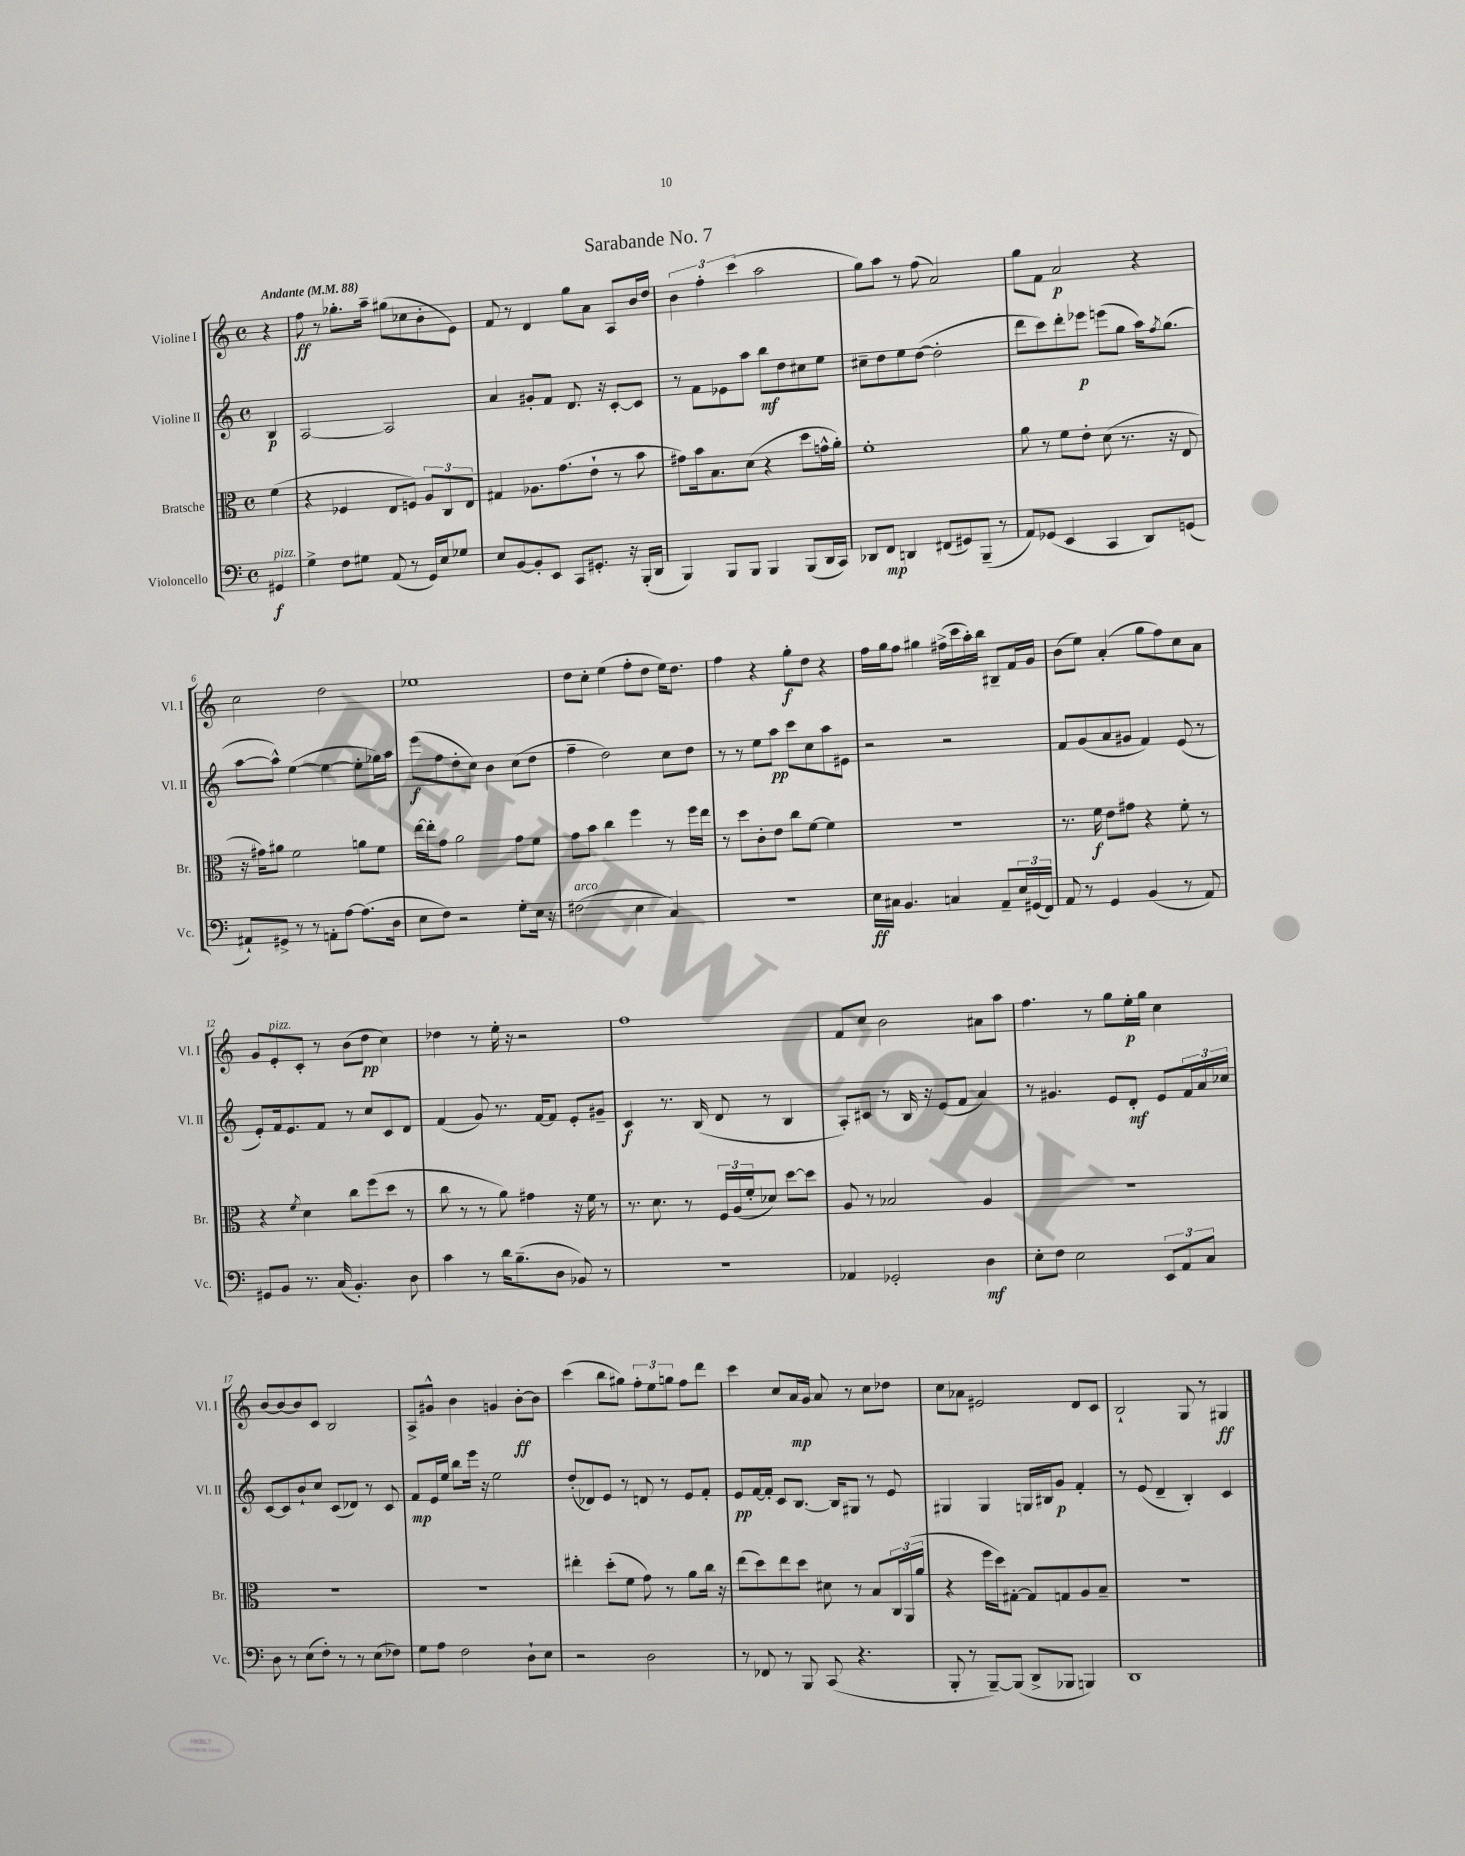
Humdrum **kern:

**kern	**dynam	**kern	**dynam	**kern	**dynam	**kern	**dynam
*part4	*part4	*part3	*part3	*part2	*part2	*part1	*part1
*staff4	*staff4	*staff3	*staff3	*staff2	*staff2	*staff1	*staff1
*I"Violoncello	*	*I"Bratsche	*	*I"Violine II	*	*I"Violine I	*
*I'Vc.	*	*I'Br.	*	*I'Vl. II	*	*I'Vl. I	*
*clefF4	*	*clefC3	*	*clefG2	*	*clefG2	*
*k[]	*	*k[]	*	*k[]	*	*k[]	*
*M4/4	*	*M4/4	*	*M4/4	*	*M4/4	*
*met(c)	*	*met(c)	*	*met(c)	*	*met(c)	*
*MM88	*	*MM88	*	*MM88	*	*MM88	*
=	=	=	=	=	=	=	=
!	!	!	!	!	!	!LO:TX:a:B:t=Andante	!
!LO:TX:a:i:t=pizz.	!	!	!	!	!	!	!
4GG#X/	f	(4f\	.	4B/	p	4r	.
=1	=1	=1	=1	=1	=1	=1	=1
4G^\	.	4r	.	[2A/	.	8ff\	ff
.	.	.	.	.	.	8r	.
8F\L	.	4F-X/	.	.	.	8.gg-X'\L	.
8G#X\J	.	.	.	.	.	.	.
.	.	.	.	.	.	16aa~\Jk	.
(8AA/	.	8E/L	.	2A/]	.	(8gg#X\L	.
8r	.	8Fn/J)	.	.	.	8cc-X\	.
16GG/LL)	.	12A/L	.	.	.	8b'\	.
16E/J	.	.	.	.	.	.	.
.	.	12C/	.	.	.	.	.
8G-X/J	.	.	.	.	.	8e\J)	.
.	.	12E/J	.	.	.	.	.
=2	=2	=2	=2	=2	=2	=2	=2
8E/L	.	4G#X/	.	4a/	.	8f/	.
[8BB/	.	.	.	.	.	8r	.
8BB'/]	.	8.A-X\L	.	8g#X'/L	.	4d/	.
8EE/J	.	.	.	8f/J	.	.	.
.	.	(8.g\	.	.	.	.	.
8CC/L	.	.	.	8.d/	.	8gg\L	.
8.GG#X'/J	.	8e`\J	.	.	.	8a\J	.
.	.	.	.	16r	.	.	.
.	.	8r	.	[8c'/L	.	8A/L	.
16r	.	.	.	.	.	.	.
(16BBB'/LL	.	8b\	.	8c/J]	.	16b/L	.
16DD/JJ	.	.	.	.	.	16dd/JJ	.
=3	=3	=3	=3	=3	=3	=3	=3
4BBB/)	.	8g#X\L)	.	8r	.	6b\	.
.	.	16b\k	.	8f\L	.	.	.
.	.	.	.	.	.	6ff'\	.
.	.	8.B\	.	.	.	.	.
8BBB/L	.	.	.	8e-X\	.	.	.
.	.	.	.	.	.	(6ccc\	.
8BBB/J	.	(8d\J	.	8aa\J	.	.	.
4BBB/	.	4r	.	8bb\L	mf	2aa\	.
.	.	.	.	8dd\	.	.	.
(8BBB/L	.	8dd\L	.	8cc#X\	.	.	.
16DD/L	.	16gn^^\L	.	8ee\J	.	.	.
16CC/JJ)	.	16a'\JJ)	.	.	.	.	.
=4	=4	=4	=4	=4	=4	=4	=4
8DD-X/L	.	1f'	.	8cc#X~\L	.	8gg\L)	.
8FF/J	mp	.	.	8dd\	.	8aa\J	.
4DDn/	.	.	.	8ee\	.	8r	.
.	.	.	.	([8dd\J	.	(8ff\	.
(8FF#X/L	.	.	.	2dd'\]	.	2a/)	.
8GG#X/)	.	.	.	.	.	.	.
(8BBB~/J	.	.	.	.	.	.	.
8r	.	.	.	.	.	.	.
=5	=5	=5	=5	=5	=5	=5	=5
8AA/L)	.	8a\	.	8ddd\L	.	8gg\L	.
(8GG-X/J	.	8r	.	8ccc\)	.	8f\J	.
4EE/	.	8f\L	.	8ddd'\	.	2a/	p
.	.	8e'\J	.	8eee-X\J	p	.	.
4CC/	.	(8d\	.	(8eeen\L	.	.	.
.	.	8.r	.	8gg\J	.	.	.
8DD/L)	.	.	.	16aa\KL)	.	4r	.
.	.	.	.	8qff/	.	.	.
.	.	16r	.	(8.gg\J	.	.	.
(8GGn/J	.	8E/	.	.	.	.	.
!!LO:LB:g=z
=6	=6	=6	=6	=6	=6	=6	=6
8AA#X`/L)	.	16r	.	[8aa\L	.	2cc\	.
.	.	16g#X\KL)	.	.	.	.	.
8GG#X^/J	.	8a#X\J	.	8aa^^\J])	.	.	.
8r	.	2f\	.	([4ee\	.	.	.
8r	.	.	.	.	.	.	.
8AAn'\L	.	.	.	4ee\_	.	2dd\	.
[8A\J	.	.	.	.	.	.	.
(8.A\L]	.	8an\L	.	8ee'\L]	.	.	.
.	.	8f\J	.	16gg-X\L)	.	.	.
16D\Jk	.	.	.	16aa\JJ	.	.	.
=7	=7	=7	=7	=7	=7	=7	=7
8E\L	.	[16ee\LL	.	(8eee\L	f	1ee-X	.
.	.	16ee'\J]	.	.	.	.	.
8F\J)	.	8g\J	.	8ff\	.	.	.
2r	.	2a\	.	8dd'\	.	.	.
.	.	.	.	8cc\J)	.	.	.
.	.	.	.	4b\	.	.	.
8G'\L	.	8g\L	.	(8cc\L	.	.	.
16E\Jk	.	8f\J	.	8dd\J	.	.	.
16r	.	.	.	.	.	.	.
=8	=8	=8	=8	=8	=8	=8	=8
!LO:TX:a:i:t=arco	!	!	!	!	!	!	!
(2F#X\	.	8g\L	.	4ff~\	.	8dd\L	.
.	.	8b\J	.	.	.	8cc'\J	.
.	.	4cc\	.	2dd\)	.	(4ee\	.
4E\	.	4ff\	.	.	.	8ff'\L	.
.	.	.	.	.	.	8dd\J	.
4C/)	.	8r	.	8cc\L	.	16ee\KL)	.
.	.	.	.	.	.	8.dd\J	.
.	.	16ff\LL	.	8dd\J	.	.	.
.	.	16ee\JJ	.	.	.	.	.
=9	=9	=9	=9	=9	=9	=9	=9
1r	.	8r	.	8r	.	4ff\	.
.	.	8dd\L	.	8r	.	.	.
.	.	8c'\	.	8ee\L	.	4r	.
.	.	8e\J	.	8aa\J	pp	.	.
.	.	8cc\L	.	8ccc\L	.	8gg'\L	f
.	.	[8f\J	.	8cc\	.	8dd\J	.
.	.	4f\]	.	8aa\	.	4r	.
.	.	.	.	8e#X\J	.	.	.
=10	=10	=10	=10	=10	=10	=10	=10
16E\LL	ff	1r	.	2r	.	16ff\LL	.
16C#X\JJ	.	.	.	.	.	16gg\J	.
4.BB/	.	.	.	.	.	8ff\J	.
.	.	.	.	.	.	4gg#X\	.
4Cn/	.	.	.	2r	.	(16ff#X^\LL	.
.	.	.	.	.	.	16ccc\	.
.	.	.	.	.	.	16aa'\)	.
.	.	.	.	.	.	16bb\JJ	.
8AA~/L	.	.	.	.	.	8B#X~/L	.
24E/L	.	.	.	.	.	16f/L	.
(24GG#X/	.	.	.	.	.	.	.
.	.	.	.	.	.	16g/JJ	.
24FF/JJ)	.	.	.	.	.	.	.
=11	=11	=11	=11	=11	=11	=11	=11
8AA/	.	8.r	.	8f/L	.	(8b\L	.
8r	.	.	.	(8g/	.	8ee\J)	.
.	.	16f\	f	.	.	.	.
4GG/	.	8e\L	.	8a/	.	(4a'/	.
.	.	8g#X\J	.	8g#X/J	.	.	.
(4BB/	.	4r	.	4f/)	.	8gg\L	.
.	.	.	.	.	.	8ff\)	.
8r	.	8f'\	.	(8e/	.	8cc\	.
8AA/)	.	8r	.	8r	.	8a\J	.
!!LO:LB:g=z
=12	=12	=12	=12	=12	=12	=12	=12
8GG#X/L	.	4r	.	8e'/L)	.	8g/L	.
!	!	!	!	!	!	!LO:TX:a:i:t=pizz.	!
8BB/J	.	.	.	16f/k	.	8e'/	.
.	.	.	.	8.e/	.	.	.
.	.	8qf/	.	.	.	.	.
8.r	.	4d\	.	.	.	8c'/J	.
.	.	.	.	8f/J	.	8r	.
(16C/	.	.	.	.	.	.	.
4.BB'/)	.	8cc\L	.	8r	.	(8b\L	.
.	.	(8ff\	.	8cc/L	.	8dd\J	pp
.	.	8dd\J	.	8c/	.	4cc\)	.
8D\	.	8r	.	8d/J	.	.	.
=13	=13	=13	=13	=13	=13	=13	=13
4c\	.	8cc\	.	(4f/	.	4dd-X\	.
.	.	8r	.	.	.	.	.
8r	.	8r	.	8g/)	.	8r	.
16d\KL	.	8a\)	.	8.r	.	16ee'\	.
(8.B~\	.	.	.	.	.	16r	.
.	.	4g#X\	.	.	.	2r	.
.	.	.	.	[16f/KL	.	.	.
8D\J	.	.	.	8f/J]	.	.	.
8BB-X/)	.	16r	.	8e'/L	.	.	.
.	.	16f\	.	.	.	.	.
8r	.	8r	.	8g#X~/J	.	.	.
=14	=14	=14	=14	=14	=14	=14	=14
1r	.	8.r	.	4c/	f	1ff	.
.	.	8.d\	.	.	.	.	.
.	.	.	.	8.r	.	.	.
.	.	8r	.	.	.	.	.
.	.	.	.	(16B/	.	.	.
.	.	24F/LL	.	8d/	.	.	.
.	.	(24A/	.	.	.	.	.
.	.	24f'/J	.	.	.	.	.
.	.	8d-X/J)	.	8r	.	.	.
.	.	[8dd\L	.	4B/	.	.	.
.	.	8dd\J]	.	.	.	.	.
=15	=15	=15	=15	=15	=15	=15	=15
4AA-X/	.	8A/	.	8A'/L)	.	8f/L	.
.	.	8r	.	8c#X/J	.	8cc/J	.
2GG-X'/	.	2B-X/	.	8r	.	2b\	.
.	.	.	.	16B/	.	.	.
.	.	.	.	16r	.	.	.
.	.	.	.	(8e/L	.	.	.
.	.	.	.	8f/J	.	.	.
4D\	mf	4A/	.	4a/)	.	8a#X\L	.
.	.	.	.	.	.	8aa\J	.
=16	=16	=16	=16	=16	=16	=16	=16
8E'\L	.	1r	.	8r	.	4.ff\	.
8F\J	.	.	.	4.g#X/	.	.	.
2E\	.	.	.	.	.	.	.
.	.	.	.	.	.	8r	.
.	.	.	.	8e/L	.	8gg\L	.
.	.	.	.	8d'/J	mf	16ee'\L	p
.	.	.	.	.	.	16gg\JJ	.
12EE/L	.	.	.	8e/L	.	4cc\	.
12AA/	.	.	.	.	.	.	.
.	.	.	.	24f/L	.	.	.
12C/J	.	.	.	24a/	.	.	.
.	.	.	.	24cc-X/JJ	.	.	.
!!LO:LB:g=z
=17	=17	=17	=17	=17	=17	=17	=17
8D\	.	1r	.	[8c/L	.	[8b/L	.
8r	.	.	.	8c/]	.	8b/_	.
(8E\L	.	.	.	8b`/	.	8b/]	.
8F'\J)	.	.	.	8cc/J	.	8c/J	.
8r	.	.	.	(8c/L	.	2B/	.
8r	.	.	.	8d-X/J)	.	.	.
(8E\L	.	.	.	8r	.	.	.
8F-X\J)	.	.	.	8c/	.	.	.
=18	=18	=18	=18	=18	=18	=18	=18
8G\L	.	1r	.	8f/L	mp	8A^/L	.
8A\J	.	.	.	16e/L	.	8g#X^^/J	.
.	.	.	.	16ee/JJ	.	.	.
2F\	.	.	.	8bb\L	.	4b\	.
.	.	.	.	16eee\Jk	.	.	.
.	.	.	.	16r	.	.	.
.	.	.	.	2ee\	.	4gn/	.
8D`\L	.	.	.	.	.	[8b'\L	ff
8E\J	.	.	.	.	.	8b\J]	.
=19	=19	=19	=19	=19	=19	=19	=19
2r	.	4ee#X'\	.	(8dd'/L	.	(4ccc\	.
.	.	.	.	8d-X/)	.	.	.
.	.	(8dd'\L	.	8e/J	.	8bb\L	.
.	.	8f\J	.	8r	.	8gg#X\J)	.
2D\	.	8g\)	.	8dn/	.	12ff'\L	.
.	.	.	.	.	.	12ee\	.
.	.	8r	.	8r	.	.	.
.	.	.	.	.	.	12ggn\J	.
.	.	8a\L	.	8e/L	.	8ff\L	.
.	.	16cc\Jk	.	8f'/J	.	8ddd\J	.
.	.	16r	.	.	.	.	.
=20	=20	=20	=20	=20	=20	=20	=20
8r	.	(8ee\L	.	8e/L	pp	4ccc\	.
8FF-X/	.	8dd\)	.	[16f/L	.	.	.
.	.	.	.	16f'/JJ]	.	.	.
8r	.	8ee\	.	8c/L	.	8cc/L	.
8BBB/	.	8dd\J	.	[8.B/J	.	16a/L	mp
.	.	.	.	.	.	16g/JJ	.
(8CC/	.	8d#X\	.	.	.	8a/	.
.	.	.	.	16B/KL]	.	.	.
4.r	.	8r	.	8G#X/J	.	8r	.
.	.	8B/L	.	8r	.	8cc\L	.
.	.	24C/L	.	8e/	.	8dd-X\J	.
.	.	(24AA/	.	.	.	.	.
.	.	24a/JJ	.	.	.	.	.
=21	=21	=21	=21	=21	=21	=21	=21
8BBB'/	.	4r	.	4G#X/	.	8cc\L	.
8r	.	.	.	.	.	8a-X\J	.
[8BBB~/L)	.	16ff\LL	.	4G#/	.	2e#X/	.
.	.	16dd\J)	.	.	.	.	.
(8BBB/J]	.	[8G#X'\J	.	.	.	.	.
8DD^/L	.	8G#/L]	.	16Gn/LL	.	.	.
.	.	.	.	16B#X/J	.	.	.
8BBB-X/J	.	8Gn/	.	8g/J	p	.	.
4BBBn/)	.	8A/	.	4f'/	.	8d/L	.
.	.	8B~/J	.	.	.	8c/J	.
=22	=22	=22	=22	=22	=22	=22	=22
1DD	.	1r	.	8r	.	2B`/	.
.	.	.	.	(8e/	.	.	.
.	.	.	.	4d~/	.	.	.
.	.	.	.	4B'/)	.	8G/	.
.	.	.	.	.	.	8r	.
.	.	.	.	4c/	.	4G#X/	ff
==	==	==	==	==	==	==	==
*-	*-	*-	*-	*-	*-	*-	*-
